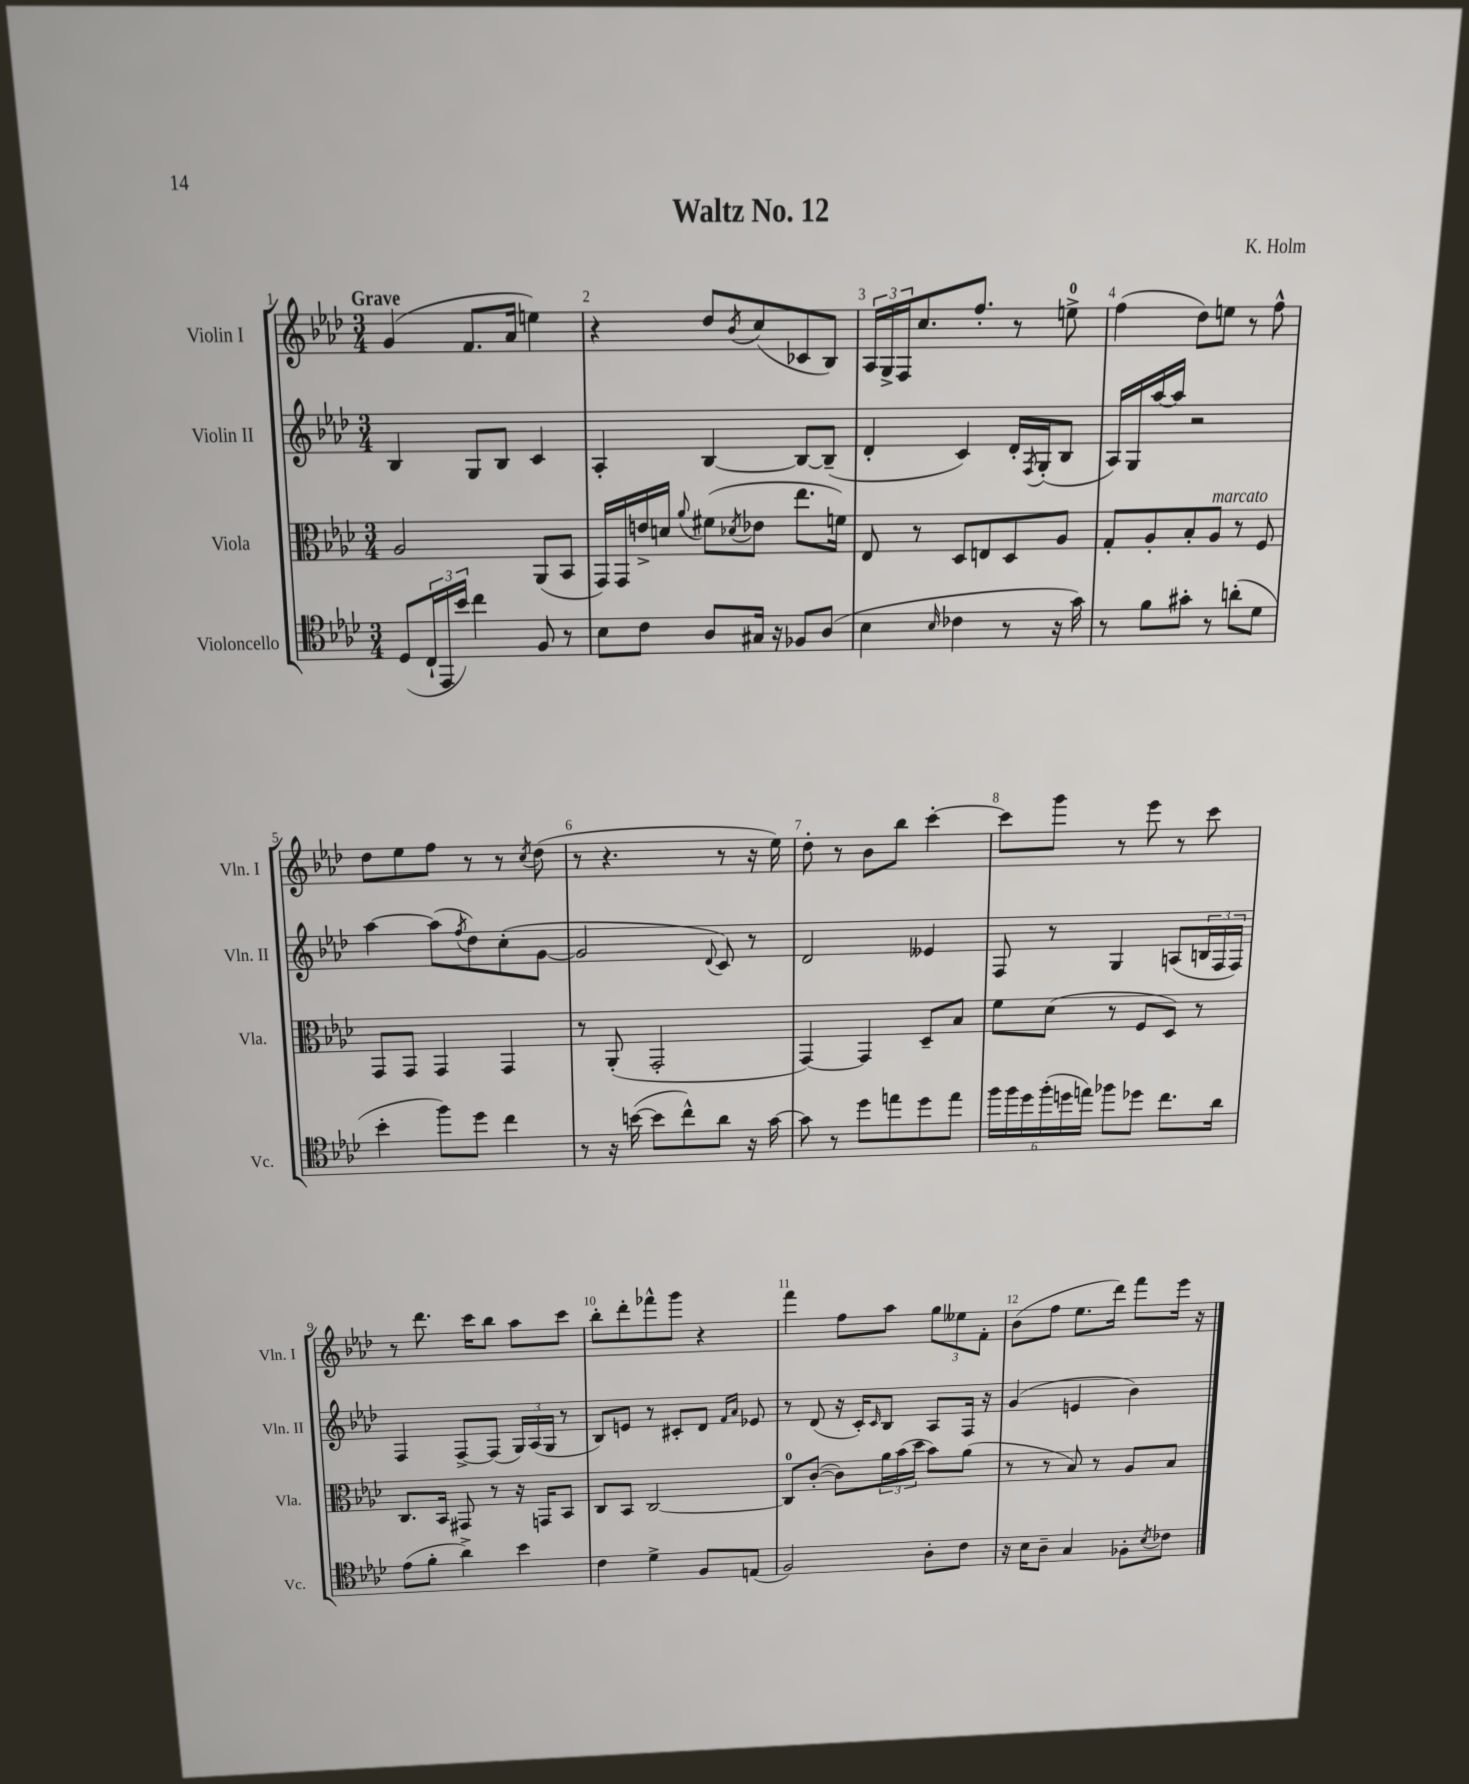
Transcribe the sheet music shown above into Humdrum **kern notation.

**kern	**kern	**kern	**kern
*part4	*part3	*part2	*part1
*staff4	*staff3	*staff2	*staff1
*I"Violoncello	*I"Viola	*I"Violin II	*I"Violin I
*I'Vc.	*I'Vla.	*I'Vln. II	*I'Vln. I
*clefC4	*clefC3	*clefG2	*clefG2
*k[b-e-a-d-]	*k[b-e-a-d-]	*k[b-e-a-d-]	*k[b-e-a-d-]
*M3/4	*M3/4	*M3/4	*M3/4
=1	=1	=1	=1
!	!	!	!LO:TX:a:B:t=Grave
(8D-/L	2A-/	4B-/	(4g/
24C`/L	.	.	.
24EE-/	.	.	.
24b-/JJ)	.	.	.
4cc\	.	8G/L	8.f/L
.	.	8B-/J	.
.	.	.	16a-/Jk
8F/	(8AA-/L	4c/	4een\)
8r	8BB-/J	.	.
=2	=2	=2	=2
8B-\L	16GG/LL)	4A-'/	4r
.	16GG/	.	.
8c\J	16en^/	.	.
.	16dn/JJ	.	.
.	8qqa-/	.	.
8A-/L	(8f#X\L	[4B-/	8dd-/L
.	8qd-X/	.	8qb-/
16G#X/Jk	8e-X\J	.	(8cc/
16r	.	.	.
8F-X/L	8.ee-\L	8B-/L_	8c-X/
(8A-/J	.	(8B-~/J]	8B-/J)
.	16fn\Jk)	.	.
=3	=3	=3	=3
4B-\	8E-/	4d-'/	24A-/LL
.	.	.	24G^/
.	.	.	24F/J
.	8r	.	8.cc/
16qqB-/	.	.	.
4c-X\	8D-/L	4c/)	.
.	.	.	8.ff'/J
.	8En/	.	.
8r	8D-/	16d-'/LL	8r
.	.	8qF/	.
.	.	(16G'/J	.
16r	8A-/J	8B-/J	8een^\
16g\)	.	.	.
=4	=4	=4	=4
8r	8G'/L	16A-/LL)	(4ff\
.	.	16G/	.
8f\L	8A-'/	[16aa-/	.
.	.	16aa-/JJ]	.
8g#X'\J	8B-'/	2r	8dd-\L)
!	!LO:TX:a:i:t=marcato	!	!
8r	8A-/J	.	8een\J
(8an'\L	8r	.	8r
8d-\J	8F/	.	8ff^^\
!!LO:LB:g=z
=5	=5	=5	=5
4b-'\	8GG/L	[4aa-\	8dd-\L
.	8GG/J	.	8ee-\
8ff\L)	4GG/	(8aa-\L]	8ff\J
.	.	8qff/	.
8dd-\J	.	8dd-\)	8r
4cc\	4GG/	(8cc'\	8r
.	.	.	8qcc/
.	.	[8g\J	(8dd-\
=6	=6	=6	=6
8r	8r	2g/]	8r
16r	(8AA-'/	.	4.r
([16bn\	.	.	.
8b\L]	2GG'/	.	.
8cc^^\)	.	.	.
.	.	8qqd-/	.
8a-\J	.	8c/)	8r
16r	.	8r	16r
[16g\	.	.	16ee-\)
=7	=7	=7	=7
8g\]	[4GG/)	2d-/	8dd-'\
8r	.	.	8r
8dd-\L	4GG/]	.	8b-\L
8een\	.	.	8bb-\J
8dd-\	8D-~/L	4e--X/	[4ccc'\
8ee\J	8B-/J	.	.
=8	=8	=8	=8
24ff\LL	8f\L	8F/	8ccc\L]
24ff\	.	.	.
24dd-\	.	.	.
(24ff'\	(8d-\J	8r	8ggg\J
24ddn\	.	.	.
24een\JJ)	.	.	.
8ff-X\L	8r	4G/	8r
8dd-X\J	8F/L	.	8eee-\
8.cc\L	8D-/J)	(8An/L	8r
.	8r	24Bn/L	8ccc\
.	.	24F/	.
16a-\Jk	.	.	.
.	.	24F/JJ)	.
!!LO:LB:g=z
=9	=9	=9	=9
(8e-\L	8.C/L	4F/	8r
8f'\J	.	.	8.ddd-\
.	16BB-/Jk	.	.
4a-^\)	8GG#X/	[8F^/L	.
.	.	.	16ccc\KL
.	8r	(8F/J]	8bb-\J
4b-\	16r	24G/LL)	8aa-\L
.	.	(24A-/	.
.	16GGn/KL	.	.
.	.	24G/JJ	.
.	8BB-/J	8r	8ccc\J
=10	=10	=10	=10
4c\	8C/L	8B-/L)	8bb-'\L
.	8BB-/J	8en/J	8ddd-'\
4d-^\	[2C/	8r	8fff-X^^\
.	.	8c#X'/L	8ggg\J
8F/L	.	8d-/J	4r
.	.	16qqf/LL	.
.	.	16qqa-/JJ	.
(8En/J	.	8e-X/	.
=11	=11	=11	=11
2F/)	8C/L]	8r	4fff\
.	([8c'/J	(8d-/	.
.	8c\L])	16r	8ff\L
.	.	16c'/KL)	.
.	.	16qqc/	.
.	24a-\L	8B-/J	8aa-\J
.	(24b-\	.	.
.	24dd-\JJ	.	.
8A-'\L	8b-\L)	8A-/L	12gg\L
.	.	.	12ee--X\
8c\J	(8a-\J	16F/Jk	.
.	.	.	12f'\J
.	.	16r	.
=12	=12	=12	=12
16r	8r	(4g/	(8b-\L
16B-\KL	.	.	.
8A-~\J	8r	.	8ff\J
4G/	8B-/)	4en/	8.ee-\L
.	8r	.	.
.	.	.	16ddd-\Jk)
8F-X'\L	8A-/L	4b-\)	8fff\L
8qB-/	.	.	.
8c-X\J	8B-/J	.	16eee-\Jk
.	.	.	16r
==	==	==	==
*-	*-	*-	*-
